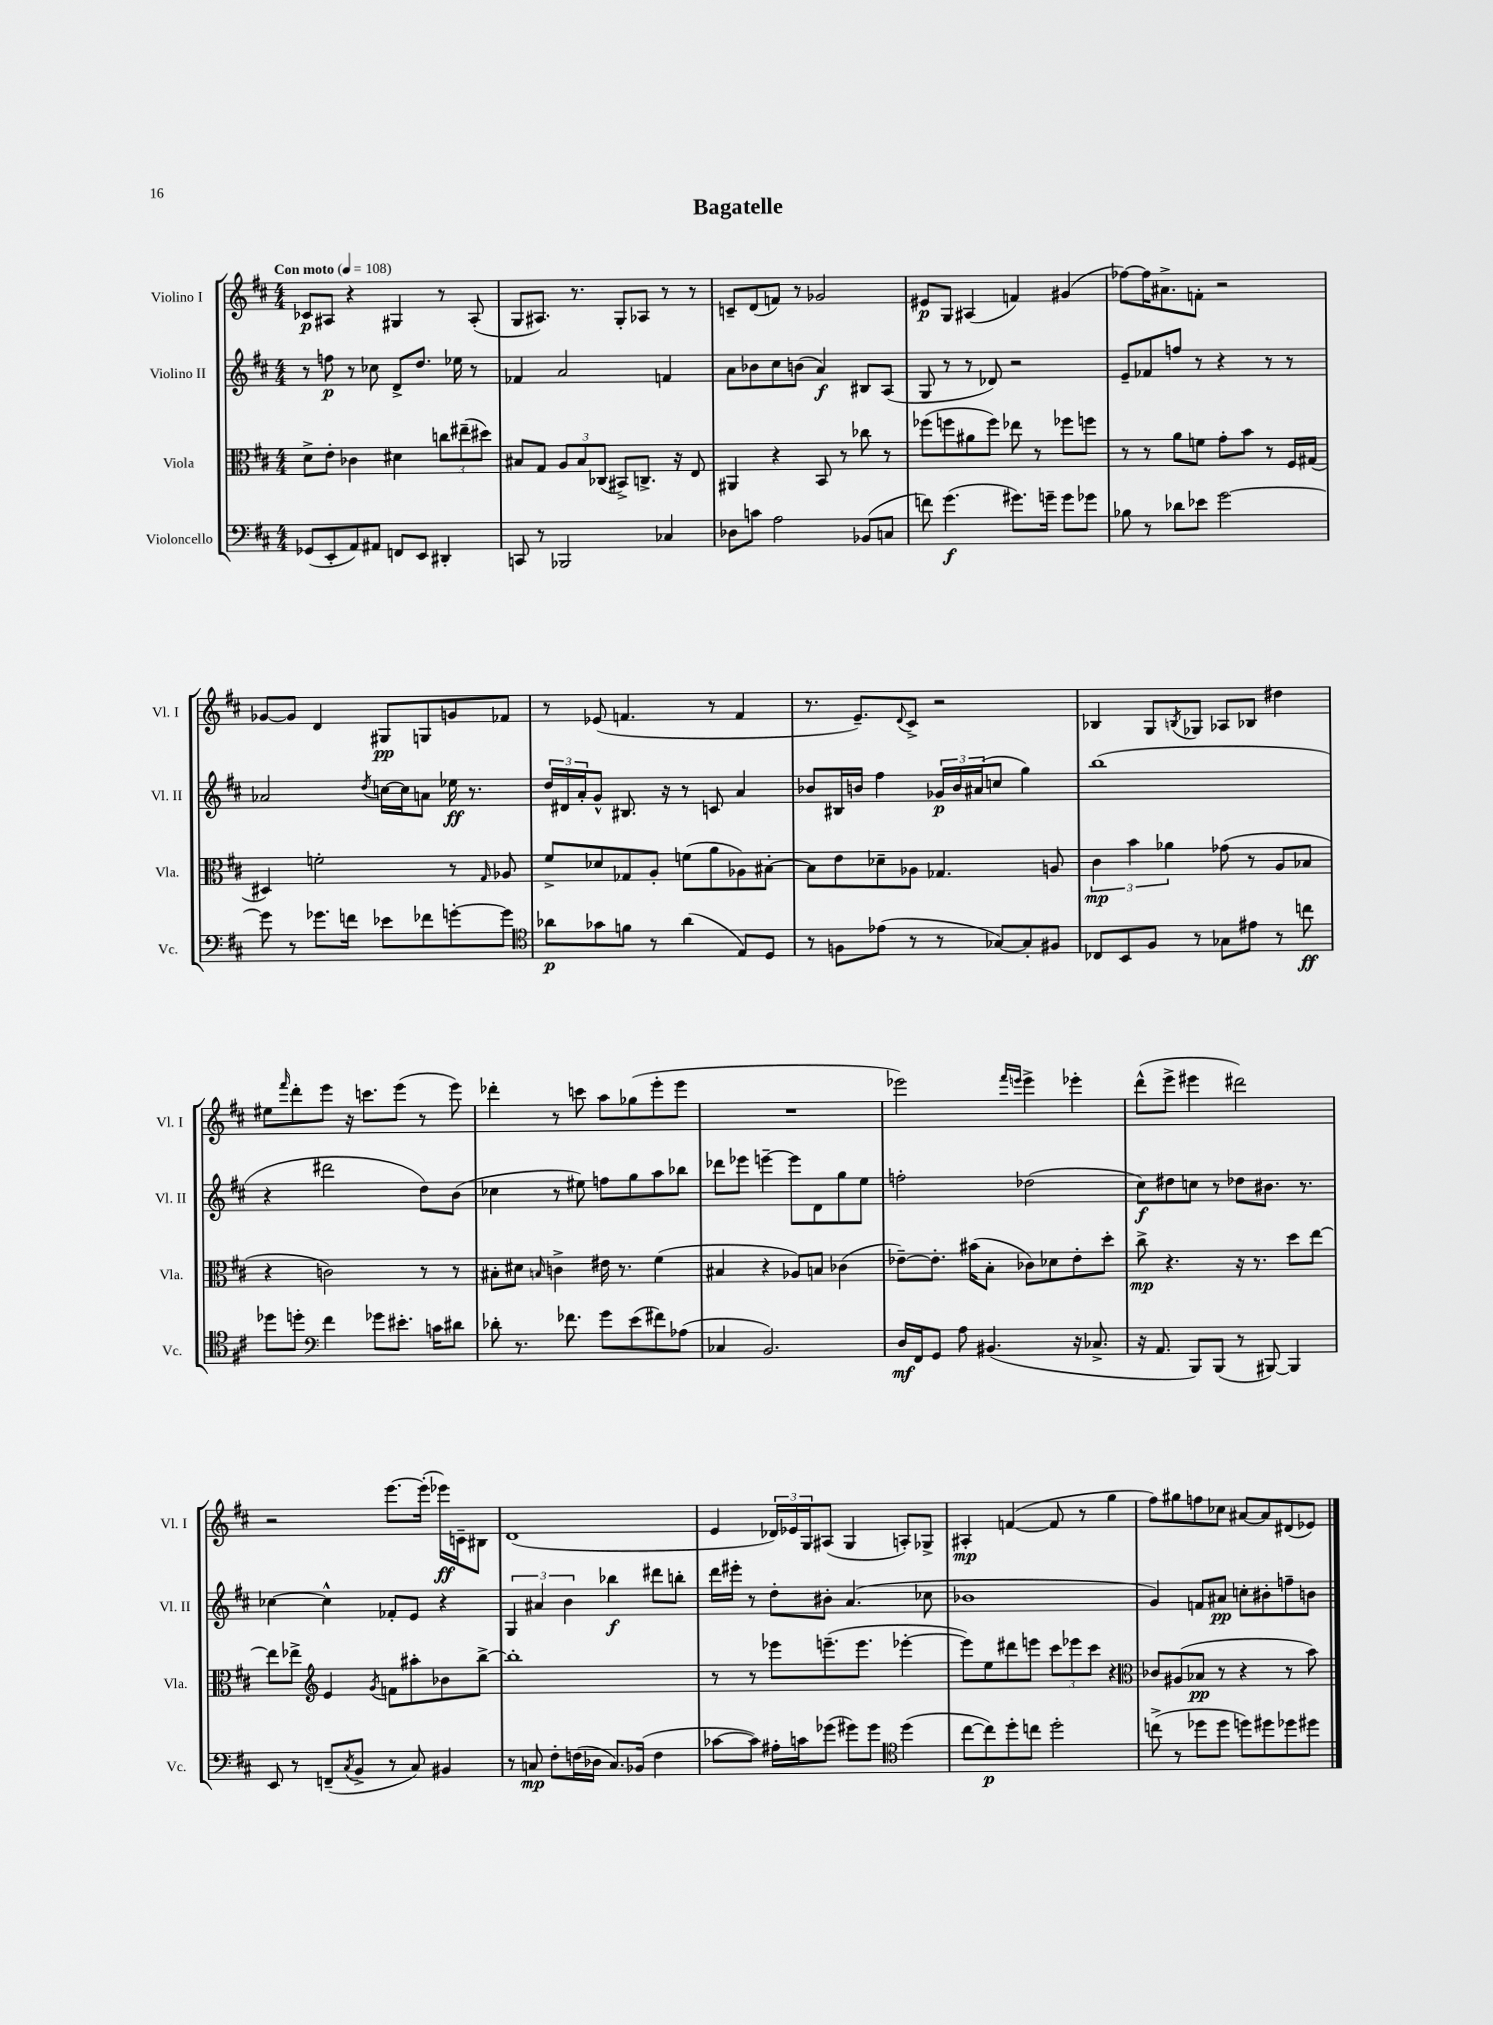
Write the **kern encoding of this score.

**kern	**dynam	**kern	**dynam	**kern	**dynam	**kern	**dynam
*part4	*part4	*part3	*part3	*part2	*part2	*part1	*part1
*staff4	*staff4	*staff3	*staff3	*staff2	*staff2	*staff1	*staff1
*I"Violoncello	*	*I"Viola	*	*I"Violino II	*	*I"Violino I	*
*I'Vc.	*	*I'Vla.	*	*I'Vl. II	*	*I'Vl. I	*
*clefF4	*	*clefC3	*	*clefG2	*	*clefG2	*
*k[f#c#]	*	*k[f#c#]	*	*k[f#c#]	*	*k[f#c#]	*
*M4/4	*	*M4/4	*	*M4/4	*	*M4/4	*
*MM108	*	*MM108	*	*MM108	*	*MM108	*
=1	=1	=1	=1	=1	=1	=1	=1
!	!	!	!	!	!	!LO:TX:a:B:t=Con moto	!
(8GG-X/L	.	8d^\L	.	8r	.	8c-X/L	p
8EE'/	.	8e'\J	.	8ffn\	p	8A#X/J	.
8AA/)	.	4c-X\	.	8r	.	4r	.
8AA#X/J	.	.	.	8cc-X\	.	.	.
8FFn/L	.	4d#X\	.	8d^/L	.	4G#X/	.
8EE/J	.	.	.	8.dd/J	.	.	.
4DD#X'/	.	12ccn\L	.	.	.	8r	.
.	.	.	.	16ee-X\	.	.	.
.	.	(12ee#X~\	.	.	.	.	.
.	.	.	.	8r	.	(8A#'/	.
.	.	12dd#X\J)	.	.	.	.	.
=2	=2	=2	=2	=2	=2	=2	=2
8CCn/	.	8B#X/L	.	4f-X/	.	8G/L	.
8r	.	8G/J	.	.	.	8.A#X/J)	.
2BBB-X/	.	12A/L	.	2a/	.	.	.
.	.	.	.	.	.	8.r	.
.	.	12B#/	.	.	.	.	.
.	.	(12C-X/J	.	.	.	.	.
.	.	8BB#X^/L)	.	.	.	8G'/L	.
.	.	8.Cn^/J	.	.	.	8A-X/J	.
4C-X/	.	.	.	4fn/	.	8r	.
.	.	16r	.	.	.	.	.
.	.	8E/	.	.	.	8r	.
=3	=3	=3	=3	=3	=3	=3	=3
8D-X\L	.	4AA#X/	.	8a\L	.	8cn~/L	.
8cn\J	.	.	.	8b-X\	.	(8d/	.
2A\	.	4r	.	8cc#\	.	8fn/J)	.
.	.	.	.	(8bn\J	.	8r	.
.	.	8BB/	.	4a/)	f	2g-X/	.
.	.	8r	.	.	.	.	.
(8BB-X/L	.	8cc-X\	.	8B#X/L	.	.	.
8Cn/J	.	8r	.	(8A/J	.	.	.
=4	=4	=4	=4	=4	=4	=4	=4
8fn\)	.	(8ff-X\L	.	8G/	.	8e#X/L	p
(4.g\	f	8ffn\	.	8r	.	8G/J	.
.	.	8a#X\	.	8r	.	(4A#X/	.
.	.	8ff\J)	.	8d-X/)	.	.	.
8.g#X\L)	.	8ee-X\	.	2r	.	4fn/)	.
.	.	8r	.	.	.	.	.
16gn~\Jk	.	.	.	.	.	.	.
8g\L	.	8ff-X\L	.	.	.	(4g#X/	.
8g-X\J	.	8ffn\J	.	.	.	.	.
=5	=5	=5	=5	=5	=5	=5	=5
8B-X\	.	8r	.	8e~/L	.	[8ff-X\L)	.
8r	.	8r	.	8f-X/	.	16ff-\K]	.
.	.	.	.	.	.	8.a#X^\	.
8d-X\L	.	8a\L	.	8ffn/J	.	.	.
8e-X\J	.	8fn\J	.	8r	.	8fn'\J	.
[2g\	.	8g'\L	.	4r	.	2r	.
.	.	8b\J	.	.	.	.	.
.	.	8r	.	8r	.	.	.
.	.	16F#/LL	.	8r	.	.	.
.	.	(16G#X/JJ	.	.	.	.	.
!!LO:LB:g=z
=6	=6	=6	=6	=6	=6	=6	=6
8g\]	.	4D#X/)	.	2a-X/	.	[8g-X/L	.
8r	.	.	.	.	.	8g-/J]	.
8.g-X\L	.	2fn'\	.	.	.	4d/	.
16fn\Jk	.	.	.	.	.	.	.
.	.	.	.	8qdd/	.	.	.
8e-X\L	.	.	.	[16ccn\LL	.	8G#X/L	pp
.	.	.	.	16cc\J]	.	.	.
8f-X\	.	.	.	8an\J	.	8Gn/	.
[8gn'\	.	8r	.	16ee-X\	ff	8gn/	.
.	.	.	.	8.r	.	.	.
.	.	16qqG/	.	.	.	.	.
8g\J]	.	8A-X/	.	.	.	8f-X/J	.
=7	=7	=7	=7	=7	=7	=7	=7
*clefC4	*	*	*	*	*	*	*
8a-X\L	p	8f#^/L	.	24dd/LL	.	8r	.
.	.	.	.	24d#X/	.	.	.
.	.	.	.	24a'/J	.	.	.
8g-X\	.	8d-X/	.	8g^^/J	.	(8e-X/	.
8fn\J	.	8G-X/	.	8.B#X/	.	4.fn/	.
8r	.	8A'/J	.	.	.	.	.
.	.	.	.	16r	.	.	.
(4a-\	.	(8fn\L	.	8r	.	.	.
.	.	8a\	.	8cn/	.	8r	.
8E/L)	.	8A-X\)	.	4a/	.	4f/	.
8D/J	.	[8B#X'\J	.	.	.	.	.
=8	=8	=8	=8	=8	=8	=8	=8
8r	.	8B#\L]	.	8b-X/L	.	8.r	.
8Fn\L	.	8e\	.	16B#X/L	.	.	.
.	.	.	.	16bn/JJ	.	8.e~/L)	.
(8e-X\J	.	8d-X~\	.	4ff#\	.	.	.
.	.	.	.	.	.	8qqd/	.
8r	.	8A-X\J	.	.	.	8c#^/J	.
8r	.	4.G-X/	.	24g-X/LL	p	2r	.
.	.	.	.	24b/	.	.	.
.	.	.	.	(24a#X/J	.	.	.
[8G-X/L)	.	.	.	8ccn/J	.	.	.
8G-'/]	.	.	.	4gg\)	.	.	.
8F#X/J	.	8An/	.	.	.	.	.
=9	=9	=9	=9	=9	=9	=9	=9
8C-X/L	.	6c#\	mp	(1bb	.	4B-X/	.
8BB/	.	.	.	.	.	.	.
.	.	6b\	.	.	.	.	.
8F#/J	.	.	.	.	.	8G/L	.
.	.	6a-X\	.	.	.	.	.
.	.	.	.	.	.	8qBn/	.
8r	.	.	.	.	.	8G-X/J	.
8G-X\L	.	(8g-X\	.	.	.	8A-X/L	.
8e#X\J	.	8r	.	.	.	8B-X/J	.
8r	.	8A/L	.	.	.	4dd#X\	.
8ccn\	ff	8B-X/J	.	.	.	.	.
!!LO:LB:g=z
=10	=10	=10	=10	=10	=10	=10	=10
8dd-X\L	.	4r	.	4r	.	8ee#X\L	.
.	.	.	.	.	.	16qqfff#/	.
8ddn'\J	.	.	.	.	.	8ddd'\	.
*clefF4	*	*	*	*	*	*	*
4f#\	.	2cn\)	.	2ddd#X\	.	8eee\J	.
.	.	.	.	.	.	16r	.
.	.	.	.	.	.	8.cccn\L	.
8g-X\L	.	.	.	.	.	.	.
8.e#X'\J	.	.	.	.	.	(8eee\J	.
.	.	8r	.	8dd\L)	.	8r	.
16cn\KL	.	.	.	.	.	.	.
8d#X\J	.	8r	.	(8b\J	.	8eee\)	.
=11	=11	=11	=11	=11	=11	=11	=11
8d-X'\	.	8B#X'\L	.	4cc-X\	.	4ddd-X'\	.
8.r	.	8d#X\J	.	.	.	.	.
.	.	16qqBn/	.	.	.	.	.
.	.	4cn^\	.	8r	.	8r	.
8.f-X\	.	.	.	.	.	.	.
.	.	.	.	8ee#X\)	.	8cccn\	.
8g\L	.	16e#X\	.	8ffn\L	.	8aa\L	.
.	.	8.r	.	.	.	.	.
(8e\	.	.	.	8gg\	.	(8gg-X\	.
8f#X\)	.	(4f#\	.	8aa\	.	8eee'\	.
(8A-X\J	.	.	.	8bb-X\J	.	8eee\J	.
=12	=12	=12	=12	=12	=12	=12	=12
4C-X/	.	4B#X/	.	8ddd-X\L	.	1r	.
.	.	.	.	8eee-X\J	.	.	.
2.BB/)	.	4r	.	[4eeen~\	.	.	.
.	.	8A-X/L)	.	8eee\L]	.	.	.
.	.	8Bn/J	.	8d\	.	.	.
.	.	(4c-X\	.	8gg\	.	.	.
.	.	.	.	8ee\J	.	.	.
=13	=13	=13	=13	=13	=13	=13	=13
16D/LL	mf	[8e-X~\L)	.	2ffn'\	.	2eee-X\)	.
16FF#/J	.	.	.	.	.	.	.
8GG/J	.	8.e-'\J]	.	.	.	.	.
8A\	.	.	.	.	.	.	.
.	.	(16b#X\KL	.	.	.	.	.
(4.BB#X/	.	8B'\J	.	.	.	.	.
.	.	.	.	.	.	16qqfff#/LL	.
.	.	.	.	.	.	16qqeeen/JJ	.
.	.	8c-X\L)	.	(2dd-X\	.	4eee^\	.
.	.	8d-X\	.	.	.	.	.
16r	.	8e-'\	.	.	.	4eee-X'\	.
8.C-X^/	.	.	.	.	.	.	.
.	.	8dd'\J	.	.	.	.	.
=14	=14	=14	=14	=14	=14	=14	=14
16r	.	8cc#^\	mp	8cc#\L)	f	(8ddd^^\L	.
8.AA/	.	.	.	.	.	.	.
.	.	4.r	.	8dd#X\	.	8eee^\J	.
8BBB/L)	.	.	.	8ccn\J	.	4eee#X\	.
(8BBB/J	.	.	.	8r	.	.	.
8r	.	16r	.	8dd-X\L	.	2ddd#X\)	.
.	.	8.r	.	.	.	.	.
[8BBB#X/)	.	.	.	8.b#X\J	.	.	.
4BBB#/]	.	8dd\L	.	.	.	.	.
.	.	.	.	8.r	.	.	.
.	.	[8ee\J	.	.	.	.	.
!!LO:LB:g=z
=15	=15	=15	=15	=15	=15	=15	=15
8EE/	.	8ee\L]	.	[4cc-X\	.	2r	.
8r	.	8ee-X^\J	.	.	.	.	.
*	*	*clefG2	*	*	*	*	*
(8FFn~/L	.	4e/	.	4cc-^^\]	.	.	.
8qC#/	.	.	.	.	.	.	.
8BB^/J	.	.	.	.	.	.	.
.	.	8qg/	.	.	.	.	.
8r	.	8fn\L	.	8f-X'/L	.	[8.eee\L	.
8C#/)	.	8aa#X'\	.	8e/J	.	.	.
.	.	.	.	.	.	(16eee'\Jk]	.
4BB#X/	.	8b-X\	.	4r	.	16eee-X\LL)	ff
.	.	.	.	.	.	16cn~\J	.
.	.	[8bb^\J	.	.	.	8B#X\J	.
=16	=16	=16	=16	=16	=16	=16	=16
8r	.	1bb']	.	6G/	.	(1d	.
8Cn/	mp	.	.	.	.	.	.
.	.	.	.	6a#X/	.	.	.
8F#'\L	.	.	.	.	.	.	.
.	.	.	.	6b\	.	.	.
(16Fn\L	.	.	.	.	.	.	.
16D-X\JJ	.	.	.	.	.	.	.
8.C/L)	.	.	.	4bb-X\	f	.	.
(16BB-X/Jk	.	.	.	.	.	.	.
4F\	.	.	.	8ddd#X\L	.	.	.
.	.	.	.	8bbn'\J	.	.	.
=17	=17	=17	=17	=17	=17	=17	=17
[8c-X\L	.	8r	.	16ddd\LL	.	4e/	.
.	.	.	.	16eee#X'\JJ	.	.	.
8c-\J])	.	8r	.	8r	.	.	.
16A#X'\LL	.	8eee-X\L	.	8dd'\L	.	24d-X/LL)	.
.	.	.	.	.	.	24e-X/	.
16cn\J	.	.	.	.	.	.	.
.	.	.	.	.	.	24G/J	.
(8g-X\J	.	(8.eeen~\	.	8b#X'\J	.	(8A#X/J	.
8g#X\L)	.	.	.	(4.a/	.	4G/	.
.	.	8.eee\J	.	.	.	.	.
8g#\J	.	.	.	.	.	.	.
*clefC4	*	*	*	*	*	*	*
(4dd\	.	[4eee-X'\	.	.	.	8An'/L)	.
.	.	.	.	8cc-X\	.	8G-X^/J	.
=18	=18	=18	=18	=18	=18	=18	=18
[8cc#\L	.	8eee-\L])	.	1b-X	.	4A#X'/	mp
8cc#\])	p	8ee\	.	.	.	.	.
8dd'\	.	8ddd#X\	.	.	.	([4fn/	.
8ccn\J	.	8eeen\J	.	.	.	.	.
2dd'\	.	12ccc#\L	.	.	.	8f/]	.
.	.	12eee-X\	.	.	.	.	.
.	.	.	.	.	.	8r	.
.	.	12ccc#\J	.	.	.	.	.
.	.	4r	.	.	.	4gg\	.
=19	=19	=19	=19	=19	=19	=19	=19
*	*	*clefC3	*	*	*	*	*
(8ccn^\	.	8c-X/L	.	4g/)	.	8ff#\L)	.
8r	.	(8A#X/	.	.	.	8gg#X\	.
8dd-X\L	.	8B-X/J	pp	8fn/L	.	8ffn\	.
8dd-\J	.	8r	.	8a#X/J	pp	8cc-X\J	.
8ddn\L)	.	4r	.	8ccn'\L	.	[8a#X/L	.
8dd#X\	.	.	.	8b#X'\	.	8a#/]	.
8dd-X\	.	8r	.	8ffn~\	.	(8d#X/	.
8dd#X\J	.	8b\)	.	8bn\J	.	8e-X/J)	.
==	==	==	==	==	==	==	==
*-	*-	*-	*-	*-	*-	*-	*-
